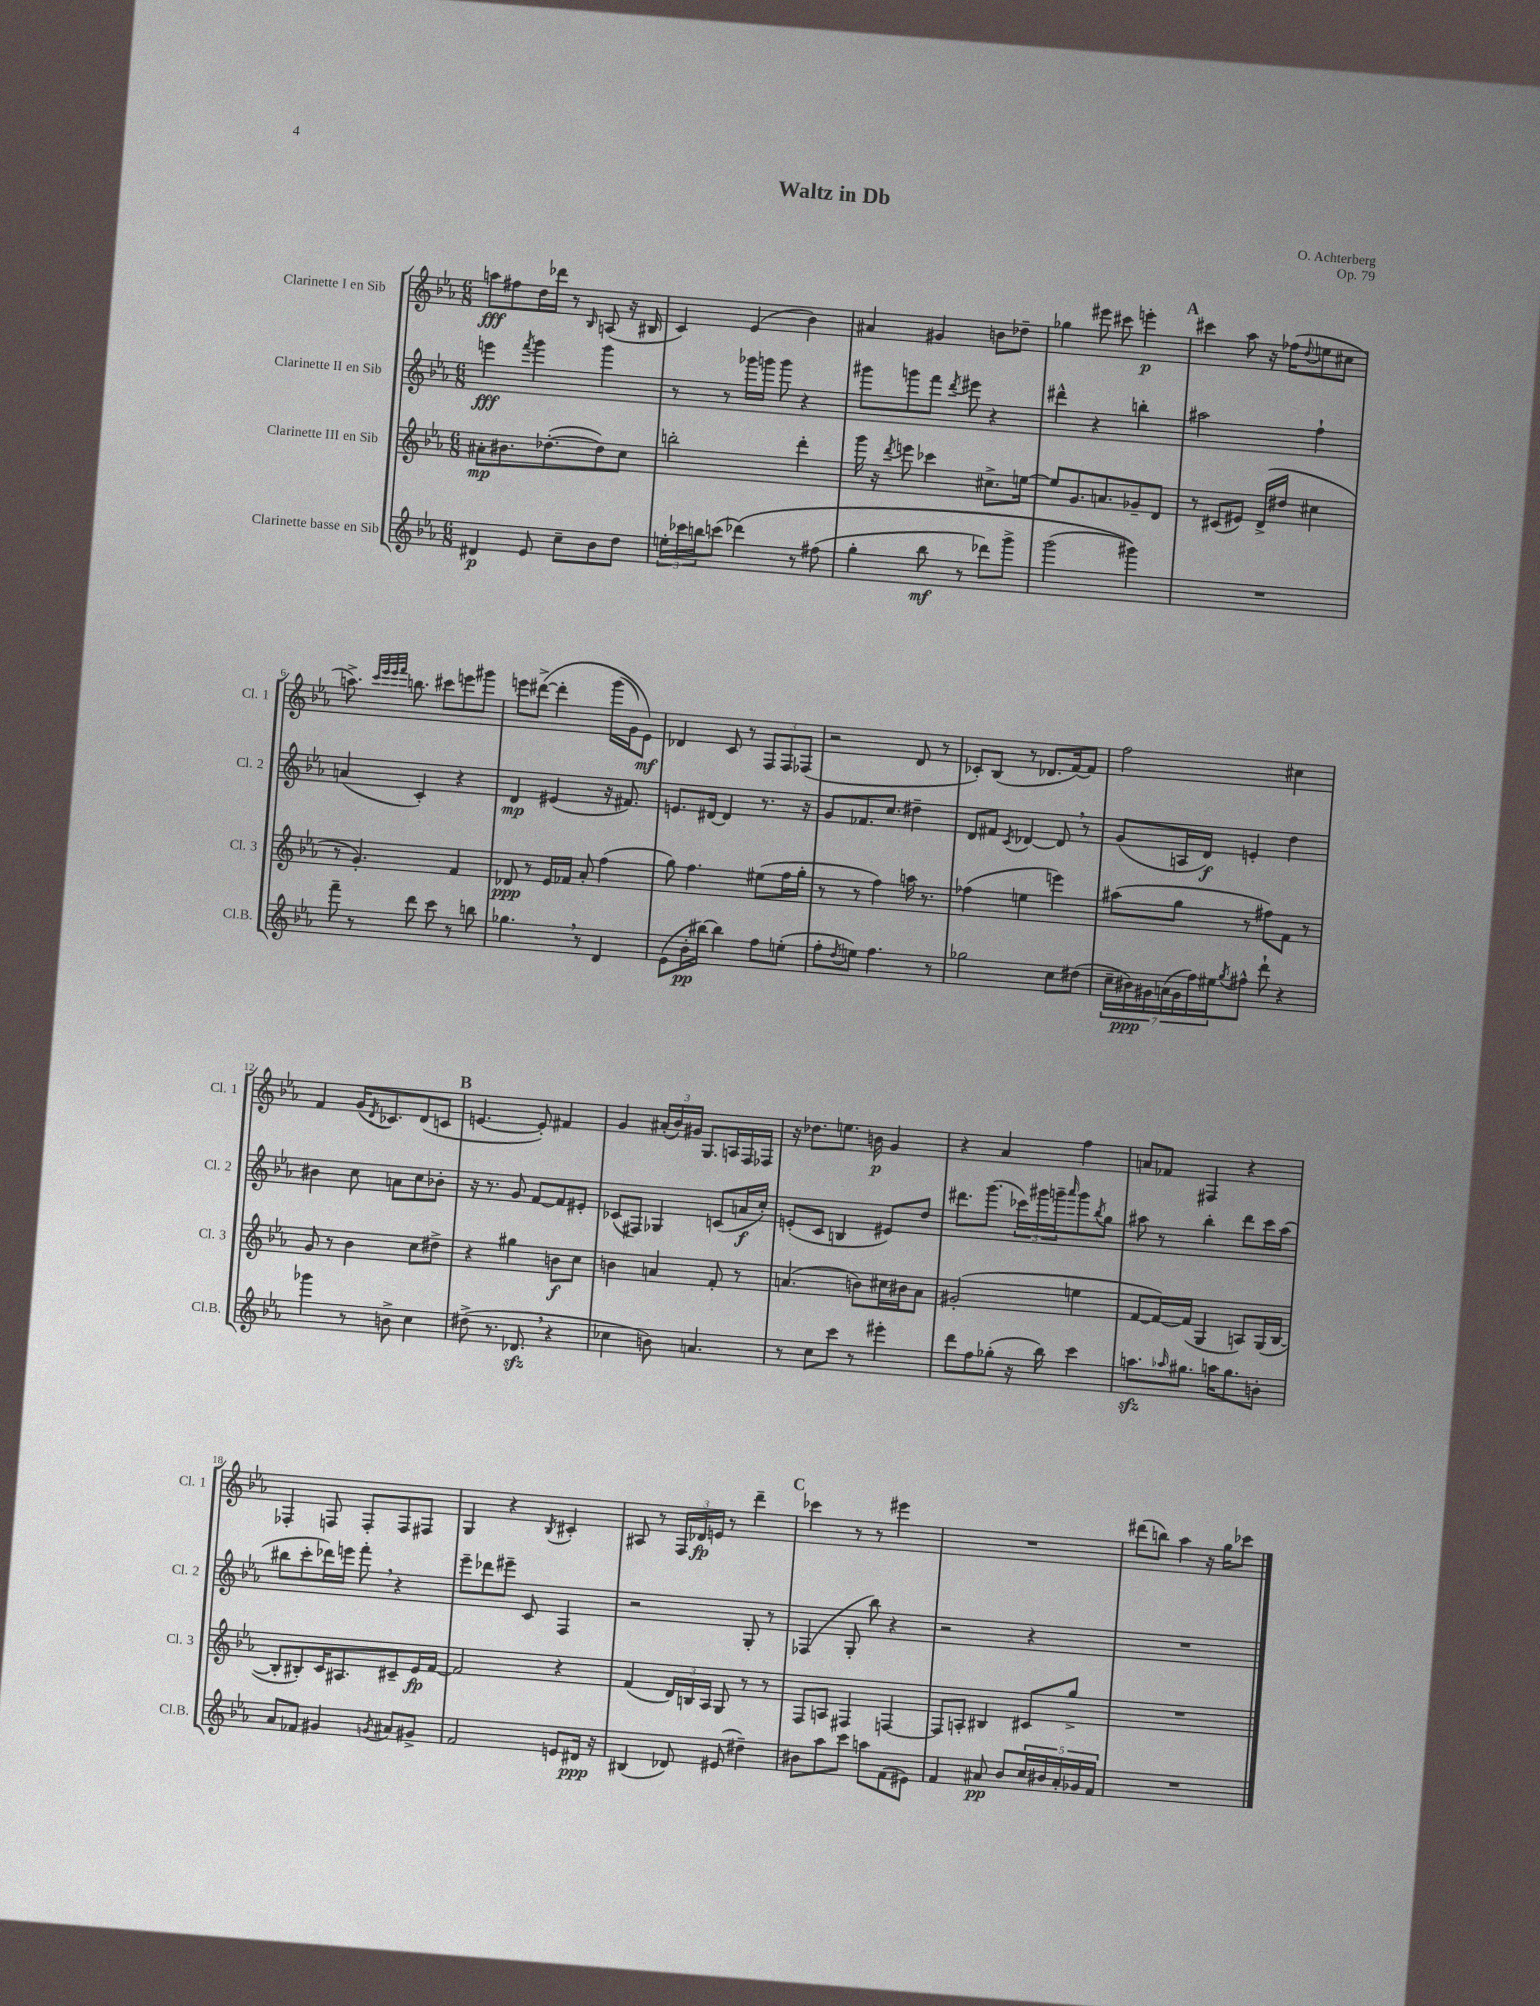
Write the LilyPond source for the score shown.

\header { title = "Waltz in Db" composer = "O. Achterberg" opus = "Op. 79" }
<<
\new StaffGroup <<
\new Staff = "s0" \with { instrumentName = "Clarinette I en Sib" shortInstrumentName = "Cl. 1" } {
    \clef treble \key ees \major \numericTimeSignature \time 6/8
    a''8\fff fis''8 d''16 des'''16 r8 \grace { bes16 } a8( r16 bis16 |
    c'4) ees'4( bes'4) |
    ais'4 gis'4 b'8 des''8-- |
    ges''4 eis'''8 cis'''8 e'''4-.\p |
    \mark \markup { \bold "A" } cis'''4 aes''8 r16 fes''16( \appoggiatura { d''8 } e''8 cis''8 |
    a''8.->) \grace { c'''32 ees'''32 ees'''32 f'''32 } b''8. cis'''8 e'''8 gis'''8 |
    e'''8 dis'''8~->\( dis'''4-. g'''16( g'16) ees'8\mf\) |
    des'4 c'8 r8 \tuplet 3/2 { f8 f8 fes8( } |
    r2 d'8 r8 |
    ces'8-.) bes8( r8 des'8. f'16~) f'8 |
    f''2 cis''4 |
    f'4 g'16( \acciaccatura { d'8 } ces'8.) d'8( c'8 |
    \mark \markup { \bold "B" } e'4.~ e'8-.) fis'4 |
    g'4 \tuplet 3/2 { ais'16-.( bes'16) gis'16 } g8. a16 f16 fes16 |
    r16 des''8. e''8. b'16\p g'4 |
    r4 aes'4 f''4 |
    a'8 fes'8 fis4 r4 |
    fes4-. f8 f8-. f8 fis8 |
    g4 r4 \acciaccatura { bes8 } cis'4-. |
    ais8 r8 \tuplet 3/2 { f16 des'16\fp e'16 } r8 d'''4-- |
    \mark \markup { \bold "C" } ces'''4 r8 r8 eis'''4 |
    R2. |
    dis'''8( b''8) aes''4 r16 g''16 ces'''8 \bar "|." |
}
\new Staff = "s1" \with { instrumentName = "Clarinette II en Sib" shortInstrumentName = "Cl. 2" } {
    \clef treble \key ees \major \numericTimeSignature \time 6/8
    e'''4\fff \acciaccatura { f'''8 } g'''4 g'''4 |
    r8 r8 ges'''16 g'''16 g'''8 r4 |
    gis'''8 g'''8 f'''8 \acciaccatura { d'''8 } eis'''8 r4 |
    dis'''4-^ r4 b''4-. |
    \mark \markup { \bold "A" } ais''2 f''4-! |
    a'4( c'4-.) r4 |
    d'4\mp eis'4( r16 fis'8.) |
    e'8. dis'16~ dis'4 r8. r16 |
    g'8 fes'8. c''8. dis''4-- |
    d'8 fis'8 \acciaccatura { c'8 } des'4~ des'8 \breathe r8 |
    g'8( a16 d'16\f) e'4-. d''4 |
    bis'4 c''8 a'8 c''8 bes'8-. |
    \mark \markup { \bold "B" } r16 r8. g'8 f'8~ f'8 eis'8-. |
    ces'8( fis8) ges4 c'8( a'16\f c''16-.) |
    e'8-.( c'8 b4 eis'8) d''8 |
    dis'''8. g'''8.( \tuplet 3/2 { ces'''16) gis'''16 g'''16-- } \grace { aes'''16 } g'''8 \acciaccatura { bes''8 } g''8 |
    ais''8 r8 bes''4-. d'''8 c'''16 ais''16( |
    bis''8 c'''8-. des'''16) e'''16 f'''8-. \breathe r4 |
    ees'''8-- des'''8 eis'''8-- c'8 f4 |
    r2 g8-. r8 |
    \mark \markup { \bold "C" } fes4( g8-. bes''8) r4 |
    r2 r4 |
    R2. \bar "|." |
}
\new Staff = "s2" \with { instrumentName = "Clarinette III en Sib" shortInstrumentName = "Cl. 3" } {
    \clef treble \key ees \major \numericTimeSignature \time 6/8
    ais'8-.\mp bis'8. des''8.~-.( des''8) c''8 |
    b''2-. d'''4-. |
    g'''16 r16 \acciaccatura { d'''8 } e'''8 ces'''4 cis''8.-> e''16~ |
    e''8 g'8. a'8. ges'8-- d'8 |
    \mark \markup { \bold "A" } r8 cis'8( eis'8) d'16->( dis''16 cis''4 |
    r8 g'4.-.) f'4 |
    des'8\ppp r8 ees'16 fes'16 aes'8-. f''4( |
    g''8) f''4. eis''8( f''16 g''16-. |
    r8 r8 f''4) a''16 r8. |
    fes''4( e''4 e'''4) |
    ais''8( g''8 r8 fis''8) f'8 r8 |
    g'8 r8 bes'4 c''8 dis''8-> |
    \mark \markup { \bold "B" } r4 gis''4 b'8\f c''8 |
    b'4 a'4 f'8-. r8 |
    a'4.( b'8) cis''16 bis'16 a'8 |
    gis'2-.( e''4 |
    f'8~ f'16~) f'16( g4 a8) g16( bes16~ |
    bes8-. bis8-.) c'16 ais8. cis'8-- ees'16\fp f'16~ |
    f'2 r4 |
    f'4( \tuplet 3/2 { d'16) b16 aes16 } g8 r8 r8 |
    \mark \markup { \bold "C" } f8 a8 fis4 f4~ |
    f8 a8-. bis4 cis'8 g''8-> |
    R2. \bar "|." |
}
\new Staff = "s3" \with { instrumentName = "Clarinette basse en Sib" shortInstrumentName = "Cl.B." } {
    \clef treble \key ees \major \numericTimeSignature \time 6/8
    dis'4\p ees'8 c''8-- bes'8 d''8 |
    \tuplet 3/2 { e''16-. ces'''16 b''16 } c'''8( des'''4)\( r8 fis''8( |
    g''4-. bes''8\mf r8 des'''8) g'''8-> |
    g'''2( gis'''4)\) |
    \mark \markup { \bold "A" } R2. |
    f'''8-- r8 d'''8 c'''8 r8 b''8 |
    ges''4. \breathe r8 d'4 |
    ees'8( bes'16-.\pp bis''16~) bis''4 f''8 e''8-.( |
    f''8-. \acciaccatura { d''8 } e''8) f''4. r8 |
    ges''2 c''8 dis''8( |
    \tuplet 7/4 { c''16-- bis'16\ppp) gis'16 a'16( gis'16 f''16) eis''16 } \acciaccatura { g''8 } fis''8-^ d'''8-! r4 |
    ges'''4 r8 b'8-> c''4 |
    \mark \markup { \bold "B" } dis''8->( r8. des'8.\sfz \breathe r4 |
    ces''4 b'8) a'4. |
    r8 c''8 c'''8 r8 eis'''4-. |
    d'''8 f''8 ges''8-.( r16 bes''16) c'''4 |
    a''8.\sfz \grace { aes''16 } gis''8. a''16 gis''8. b'8-. |
    aes'8 fes'8 gis'4 \acciaccatura { g'8 } ais'8 gis'8-> |
    f'2 e'8 dis'16\ppp r16 |
    bis4( des'8) eis'8( dis''4--) |
    \mark \markup { \bold "C" } bis'8 aes''8 c'''8 a''8 f'8( eis'8) |
    f'4 ais'8\pp bes'8 \tuplet 5/4 { c''16 bis'16 ais'16-. ges'16 f'16 } |
    R2. \bar "|." |
}
>>
>>
